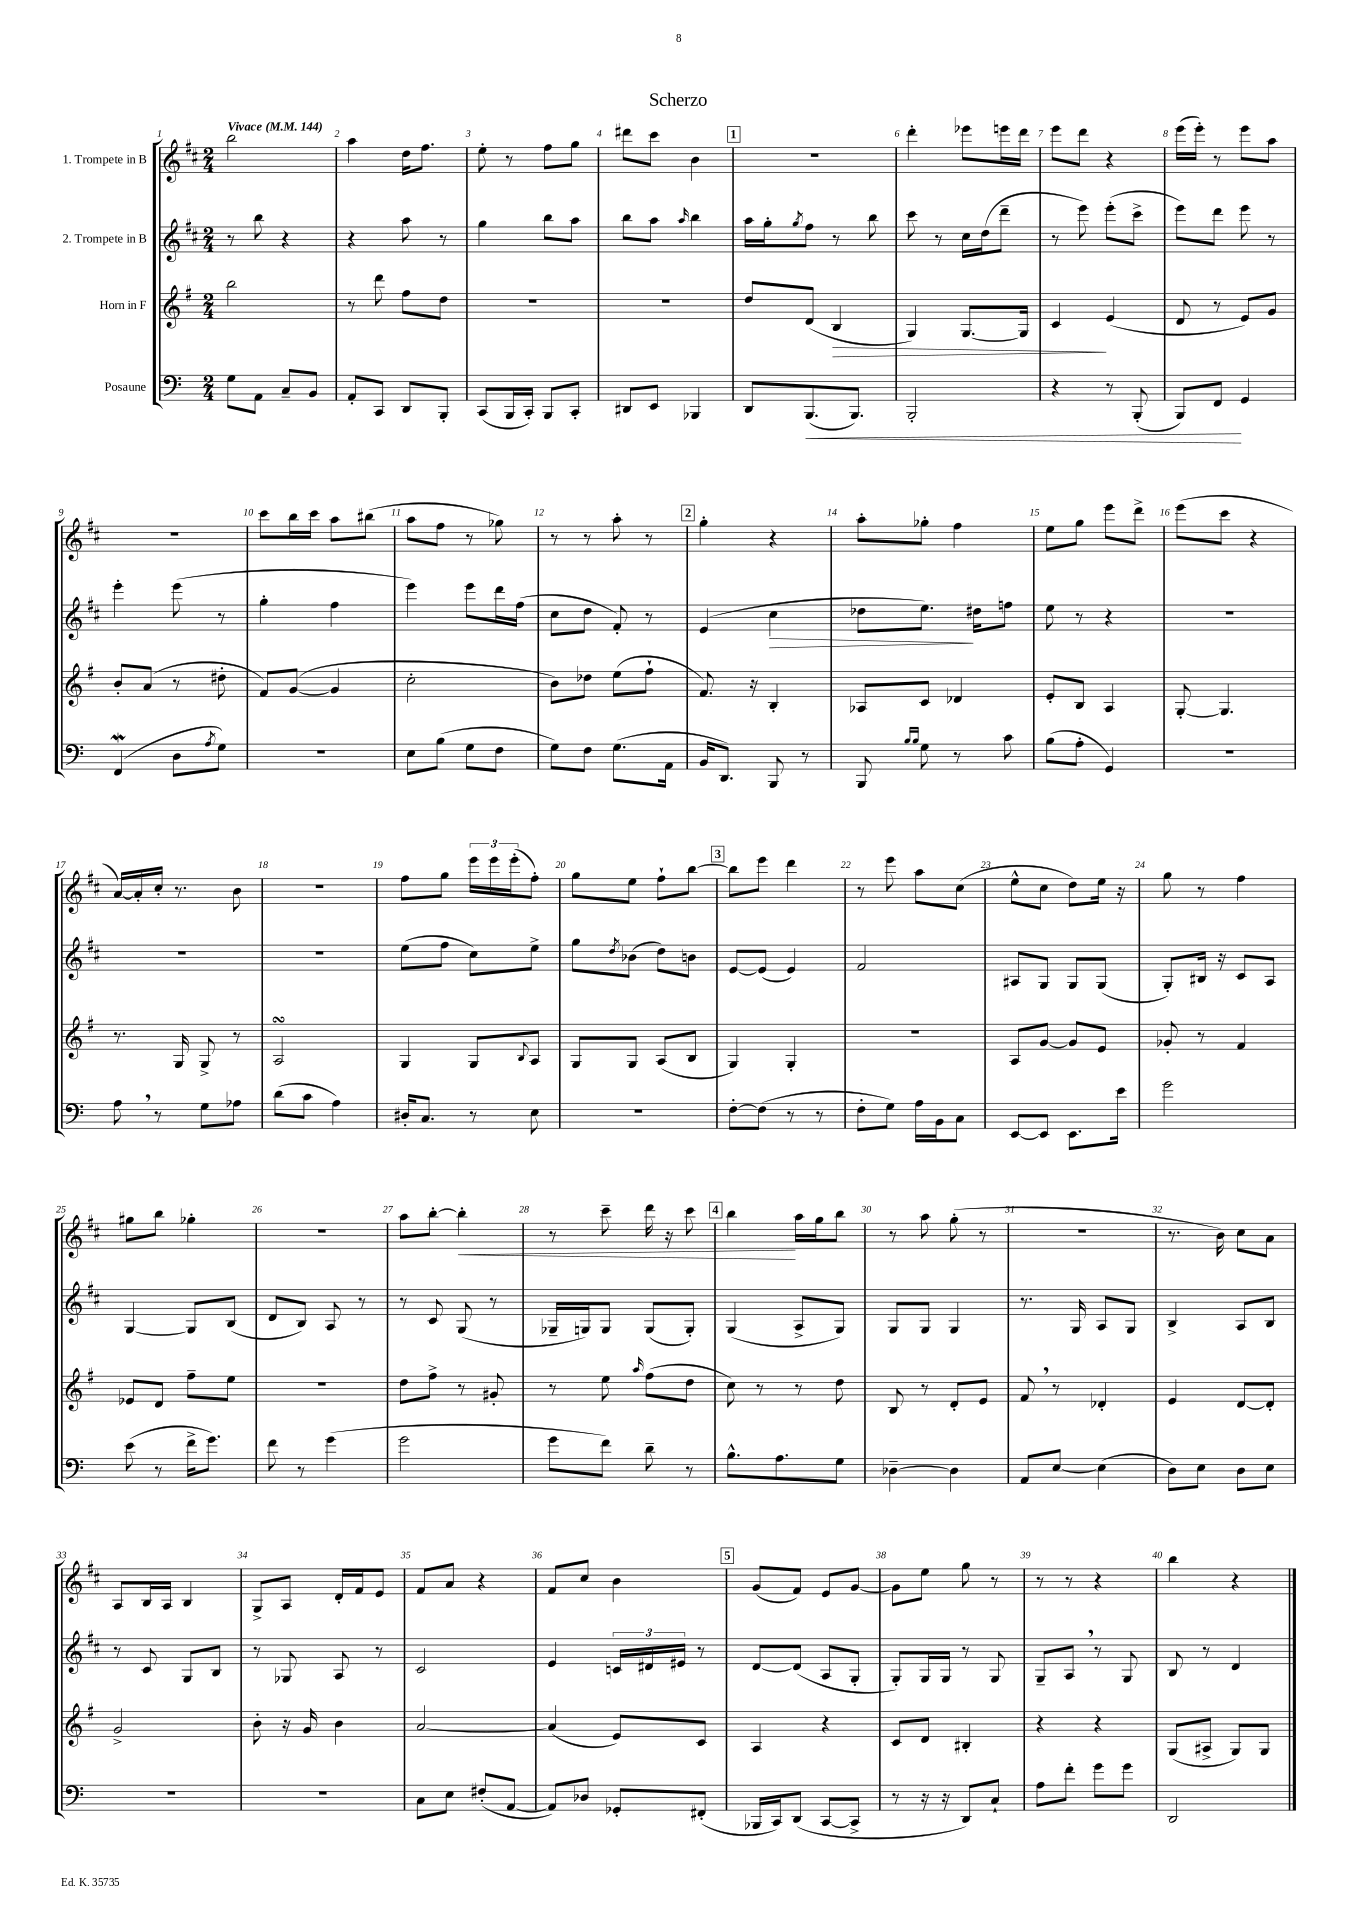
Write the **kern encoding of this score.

**kern	**kern	**kern	**kern
*staff4	*staff3	*staff2	*staff1
*clefF4	*clefG2	*clefG2	*clefG2
*k[]	*k[f#]	*k[f#c#]	*k[f#c#]
*M2/4	*M2/4	*M2/4	*M2/4
*MM144	*MM144	*MM144	*MM144
8G\L	2bb\	8r	2bb\
8AA\J	.	8bb\	.
8C~/L	.	4r	.
8BB/J	.	.	.
=	=	=	=
8AA'/L	8r	4r	4aa\
8CC/J	8ddd\	.	.
8DD/L	8ff#\L	8aa\	16dd\LK
.	.	.	8.ff#\J
8BBB'/J	8dd\J	8r	.
=	=	=	=
(8CC/L	2r	4gg\	8ee'\
16BBB/L	.	.	8r
16CC'/JJ)	.	.	.
8BBB/L	.	8bb\L	8ff#\L
8CC'/J	.	8aa\J	8gg\J
=	=	=	=
8DD#/L	2r	8bb\L	8ddd#\L
8EE/J	.	8aa\J	8ccc#\J
.	.	16qqaa/	.
4BBB-/	.	4bb\	4b\
=	=	=	=
8DD/L	8dd/L	16aa\LL	2r
.	.	16gg'\J	.
.	.	8qgg/	.
(8.BBB/	(8d/J	8ff#\J	.
.	4B/	8r	.
8.BBB/J)	.	.	.
.	.	8bb\	.
=	=	=	=
2BBB'/	4G/)	8ccc#\	4ddd'\
.	.	8r	.
.	[8.G/L	16cc#\LL	8eee-\L
.	.	(16dd\J	.
.	.	8ddd~\J	16eee\L
.	16G/]Jk	.	16ddd\JJ
=	=	=	=
4r	4c/	8r	8eee\L
.	.	8eee\)	8ddd\J
8r	(4e/	(8eee'\L	4r
(8BBB'/	.	8ccc#^\J	.
=	=	=	=
8BBB/L)	8d/	8eee\L)	(16eee\LL
.	.	.	16eee'\JJ)
8FF/J	8r	8ddd\J	8r
4GG/	8e/L)	8eee\	8eee\L
.	8g/J	8r	8aa\J
=	=	=	=
(4FF/	8b'/L	4eee'\	2r
.	(8a/J	.	.
8D\L	8r	(8eee\	.
8qA/	.	.	.
8G\J)	8dd#'\	8r	.
=	=	=	=
2r	8f#/L)	4gg'\	8ccc#\L
.	([8g/J	.	16bb\L
.	.	.	16ccc#\JJ
.	4g/]	4ff#\	8aa\L
.	.	.	(8bb#\J
=	=	=	=
8E\L	2cc'\	4eee\)	8aa\L
(8B\J	.	.	8ff#\J
8G\L	.	8eee\L	8r
8F\J	.	16ddd\L	8gg-\)
.	.	(16ff#\JJ	.
=	=	=	=
8G\L)	8b\L)	8cc#\L	8r
8F\J	8dd-\J	8dd\J	8r
(8.G\L	(8ee\L	8f#'/)	8aa'\
.	8ff#`\J	8r	8r
16AA\Jk	.	.	.
=	=	=	=
16BB/LK	8.f#/)	(4e/	4gg'\
8.DD/J)	.	.	.
.	16r	.	.
8BBB/	4B'/	4cc#\	4r
8r	.	.	.
=	=	=	=
8BBB/	8A-/L	8dd-\L	8aa'\L
16qqB/LL	.	.	.
16qqB/JJ	.	.	.
8G\	8c/J	8.ee\J)	8gg-'\J
8r	4d-/	.	4ff#\
.	.	16dd#\LK	.
8c\	.	8ff\J	.
=	=	=	=
(8B\L	8e'/L	8ee\	8ee\L
8A'\J	8B/J	8r	8gg\J
4GG/)	4A/	4r	8eee\L
.	.	.	8ddd^\J
=	=	=	=
2r	[8G'/	2r	(8eee\L
.	4.G/]	.	8ccc#\J
.	.	.	4r
=	=	=	=
8A\	8.r	2r	[16a/LL)
.	.	.	16a'/]
8r	.	.	16cc#'/JJ
.	16G/	.	8.r
8G\L	8G^/	.	.
8A-\J	8r	.	8b\
=	=	=	=
(8d\L	2A/	2r	2r
8c\J	.	.	.
4A\)	.	.	.
=	=	=	=
16D#'/LK	4G/	(8ee\L	8ff#\L
8.C/J	.	.	.
.	.	8ff#\J	8gg\J
8r	8G/L	8cc#\L)	24eee\LL
.	.	.	24eee\
.	.	.	(24eee'\J
.	8qqB/	.	.
8E\	8A/J	8ee^\J	8ff#'\J)
=	=	=	=
2r	8G/L	8gg\L	8gg\L
.	.	8qdd/	.
.	8G/J	(8b-\J	8ee\J
.	(8A/L	8dd\L)	8ff#`\L
.	8B/J	8b\J	[8bb\J
=	=	=	=
[8F'\L	4G/)	[8e/L	8bb\]L
(8F\]J	.	(8e/]J	8eee\J
8r	4G'/	4e/)	4ddd\
8r	.	.	.
=	=	=	=
8F'\L	2r	2f#/	8r
8G\J)	.	.	8eee\
16A\LL	.	.	8aa\L
16BB\J	.	.	.
8C\J	.	.	(8cc#\J
=	=	=	=
[8EE/L	8A/L	8A#/L	8ee^^\L
8EE/]J	[8g/J	8G/J	8cc#\J
8.EE\L	8g/]L	8G/L	8dd\L)
.	8e/J	(8G/J	16ee\Jk
16e\Jk	.	.	16r
=	=	=	=
2g\	8g-'/	8G'/L)	8gg\
.	8r	16B#/Jk	8r
.	.	16r	.
.	4f#/	8c#/L	4ff#\
.	.	8A/J	.
=	=	=	=
(8e\	8e-/L	[4G/	8gg#\L
8r	8d/J	.	8bb\J
16f^\LK	8ff#~\L	8G/]L	4gg-'\
8.g\J)	.	.	.
.	8ee\J	(8B/J	.
=	=	=	=
8f\	2r	8d/L	2r
8r	.	8B/J)	.
(4g\	.	8A/	.
.	.	8r	.
=	=	=	=
2g\	8dd\L	8r	8aa\L
.	8ff#^\J	8c#/	[8bb'\J
.	8r	(8G/	4bb'\]
.	8g#'/	8r	.
=	=	=	=
8g\L	8r	16G-~/LL	8r
.	.	16G/J)	.
8f\J)	8ee\	8G/J	8ccc#~\
.	16qqaa/	.	.
8d~\	(8ff#\L	(8G/L	16ddd\
.	.	.	16r
8r	8dd\J	8G'/J)	8ccc#\
=	=	=	=
8.B^^\L	8cc\)	(4G/	4bb\
.	8r	.	.
8.A\	.	.	.
.	8r	8A^/L	16aa\LL
.	.	.	16gg\J
8G\J	8dd\	8G/J)	8bb\J
=	=	=	=
[4D-~\	8B/	8G/L	8r
.	8r	8G/J	8aa\
4D-\]	8d'/L	4G/	(8gg'\
.	8e/J	.	8r
=	=	=	=
8AA/L	8f#/	8.r	2r
[8E/J	8r	.	.
.	.	16G/	.
(4E\]	4d-'/	8A/L	.
.	.	8G/J	.
=	=	=	=
8D\L)	4e/	4B^/	8.r
8E\J	.	.	.
.	.	.	16b\)
8D\L	[8d/L	8A/L	8cc#\L
8E\J	8d'/]J	8B/J	8a\J
=	=	=	=
2r	2g^/	8r	8A/L
.	.	8c#/	16B/L
.	.	.	16A/JJ
.	.	8G/L	4B/
.	.	8B/J	.
=	=	=	=
2r	8b'\	8r	8G^/L
.	16r	8G-/	8A/J
.	16g/	.	.
.	4b\	8A/	16d'/LL
.	.	.	16f#/J
.	.	8r	8e/J
=	=	=	=
8C\L	[2a/	2c#/	8f#/L
8E\J	.	.	8a/J
(8F#'/L	.	.	4r
[8AA/J	.	.	.
=	=	=	=
8AA/]L)	(4a/]	4e/	8f#/L
8D-/J	.	.	8cc#/J
8GG-'/L	8e/L)	24c/LL	4b\
.	.	24d#/	.
.	.	24e#/JJ	.
(8FF#'/J	8c/J	8r	.
=	=	=	=
16BBB-/LL	4A/	[8d/L	(8g/L
16CC/J)	.	.	.
(8DD/J	.	(8d/]J	8f#/J)
[8CC/L	4r	8A/L	8e/L
8CC^/]J	.	8G'/J	[8g/J
=	=	=	=
8r	8c/L	8G'/L)	8g\]L
16r	8d/J	16G/L	8ee\J
16r	.	16G/JJ	.
8DD/L)	4B#'/	8r	8gg\
8C`/J	.	8G/	8r
=	=	=	=
8A\L	4r	8G~/L	8r
8f'\J	.	8A/J	8r
8g\L	4r	8r	4r
8g\J	.	8G/	.
=	=	=	=
2DD/	(8G/L	8B/	4bb\
.	8A#^/J	8r	.
.	8G/L)	4d/	4r
.	8G/J	.	.
==	==	==	==
*-	*-	*-	*-
